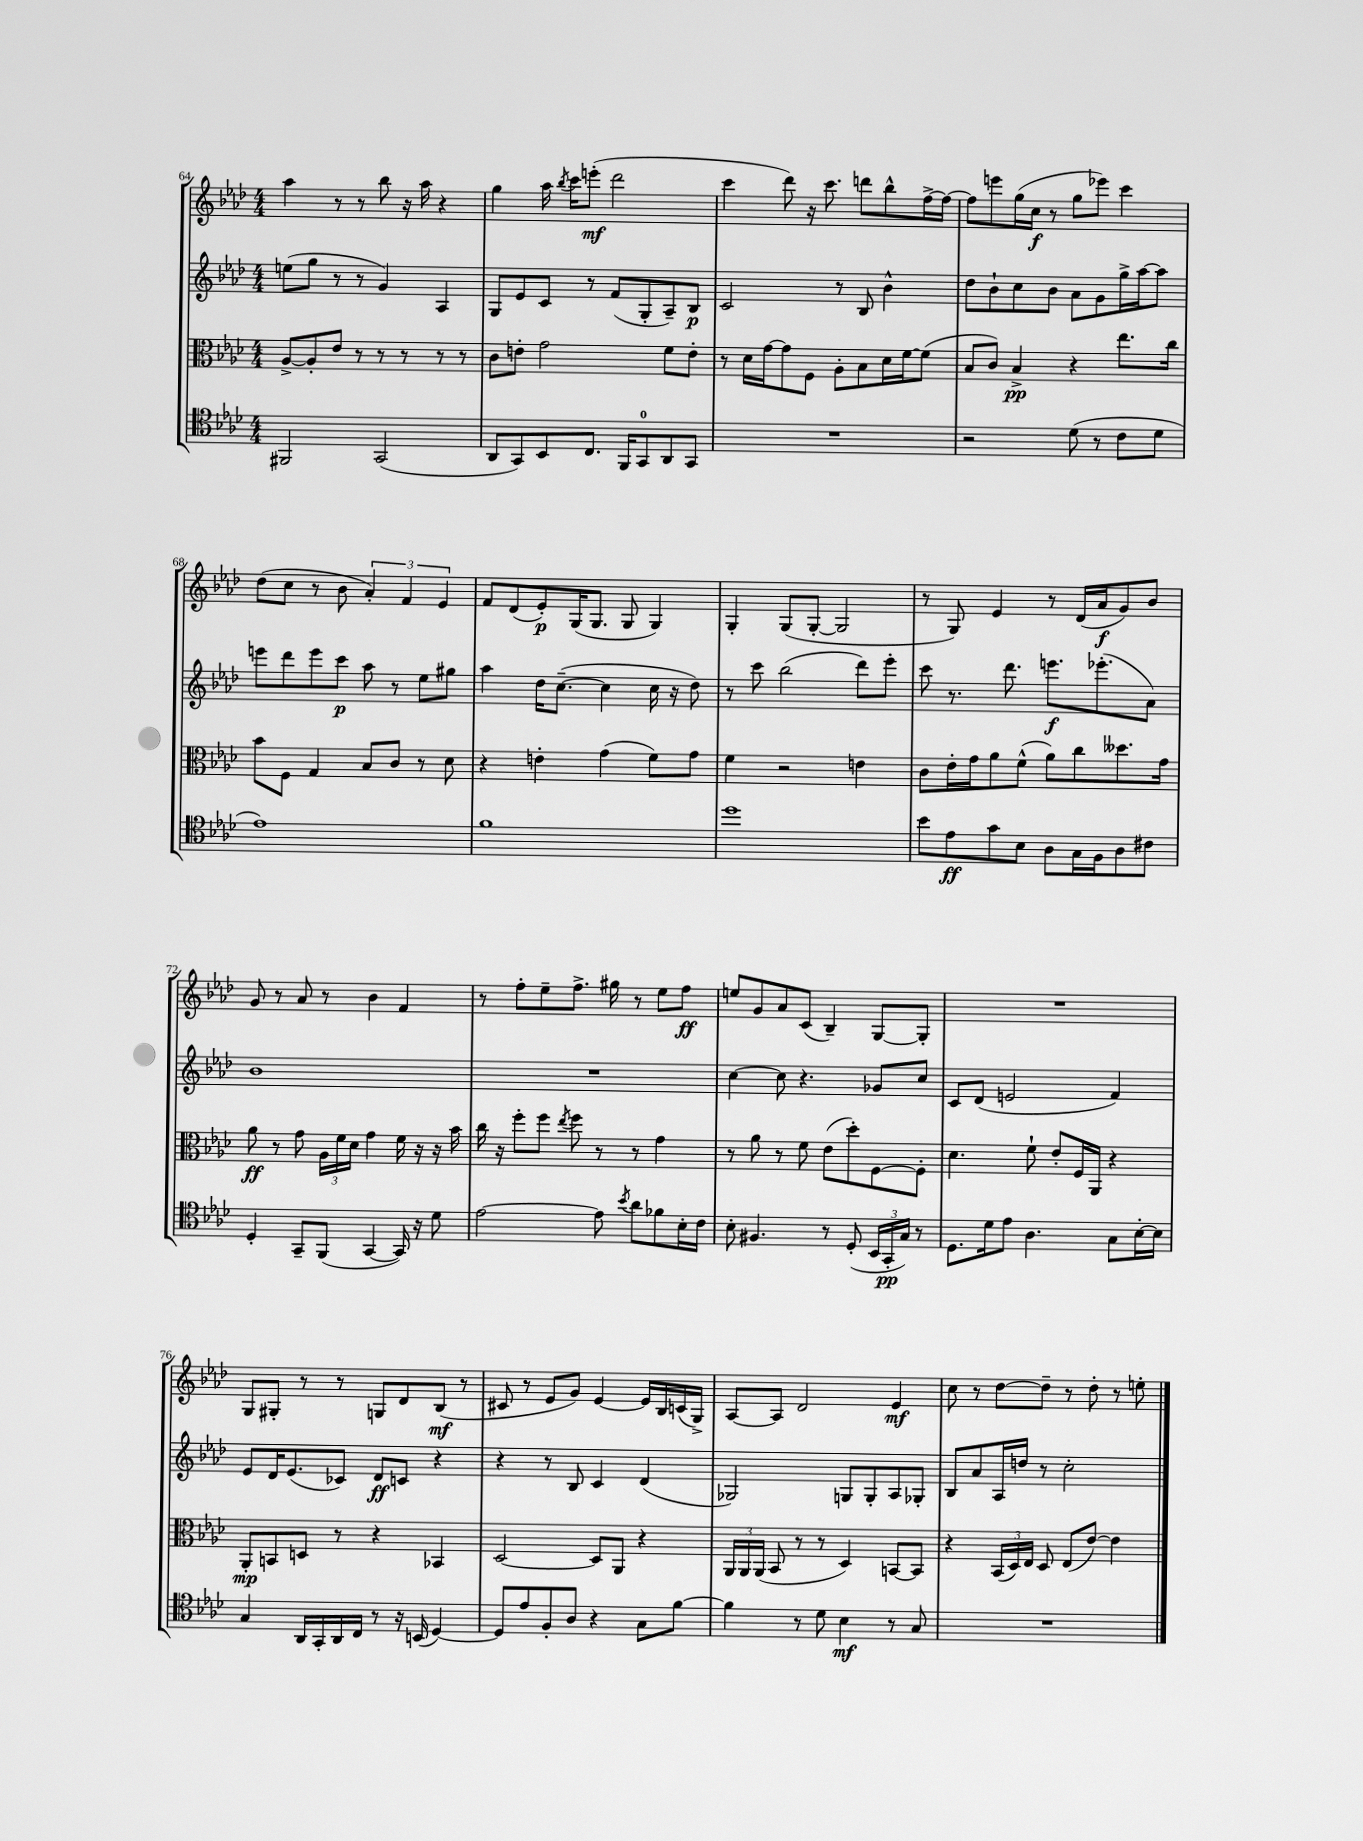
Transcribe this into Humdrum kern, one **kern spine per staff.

**kern	**kern	**kern	**kern
*staff4	*staff3	*staff2	*staff1
*clefC4	*clefC3	*clefG2	*clefG2
*k[b-e-a-d-]	*k[b-e-a-d-]	*k[b-e-a-d-]	*k[b-e-a-d-]
*M4/4	*M4/4	*M4/4	*M4/4
2FF#/	[8A-^/L	(8ee\L	4aa-\
.	8A-'/]	8gg\J	.
.	8e-/J	8r	8r
.	8r	8r	8r
(2GG/	8r	4g/)	8bb-\
.	8r	.	16r
.	.	.	16aa-\
.	8r	4A-/	4r
.	8r	.	.
=	=	=	=
8AA-/L	8c\L	8G/L	4gg\
8GG/)	8e'\J	8e-/	.
8BB-/	2g\	8c/J	16aa-\
.	.	.	8qbb-/
.	.	.	16ccc\LK
8.C/J	.	8r	(8eee'\J
.	.	(8f/L	2ddd-\
16FF/LK	.	.	.
8GG/	.	8G'/	.
8AA-/	8f\L	8A-~/)	.
8GG/J	8e'\J	8B-/J	.
=	=	=	=
1r	8r	2c/	4ccc\
.	16d-\LL	.	.
.	[16g\J	.	.
.	8g\]	.	8ddd-\)
.	8F\J	.	16r
.	.	.	8.ccc\
.	8A-'\L	8r	.
.	8B-\	8B-/	8ddd\L
.	16d-\L	4b-^^\	8bb-^^\
.	[16f\J	.	.
.	(8f\]J	.	[16ff^\L
.	.	.	16ff\_JJ
=	=	=	=
2r	8B-/L	8dd-\L	8ff\]L
.	8c/J)	8b-`\	8eee\
.	4B-^/	8cc\	(16gg\L
.	.	.	16cc\JJ
.	.	8b-\J	8r
(8d-\	4r	8a-\L	8gg\L
8r	.	8g\	8eee-\J)
8c\L	8.ee-\L	16gg^\L	4ccc\
.	.	[16aa-\J	.
8d-\J	.	8aa-\]J	.
.	16cc\Jk	.	.
=	=	=	=
1e-)	8b-\L	8eee\L	(8dd-\L
.	8F\J	8ddd-\	8cc\J
.	4G/	8eee\	8r
.	.	8ccc\J	8b-\
.	8B-/L	8aa-\	6a-'/)
.	8c/J	8r	.
.	.	.	6f/
.	8r	8ee-\L	.
.	.	.	6e-/
.	8d-\	8gg#\J	.
=	=	=	=
1f	4r	4aa-\	8f/L
.	.	.	(8d-/
.	4e'\	16dd-\LK	8e-'/)
.	.	([8.cc~\J	.
.	.	.	(16G/K
.	.	.	8.G/J
.	(4g\	4cc\]	.
.	.	.	8G/
.	8f\L)	16cc\	4G/)
.	.	16r	.
.	8g\J	8dd-\)	.
=	=	=	=
1dd-	4f\	8r	4G'/
.	.	8ccc\	.
.	2r	(2bb-\	(8G/L
.	.	.	[8G'/J
.	.	.	2G/]
.	4e\	8ddd-\L)	.
.	.	8eee-'\J	.
=	=	=	=
8b-\L	8c\L	8ccc\	8r
8e-\	16e-'\L	8.r	8G/)
.	16g\J	.	.
8g\	8a-\	.	4e-/
.	.	8.ddd-\	.
8B-\J	(8f^^\J	.	.
8A-\L	8a-\L)	8.eee\L	8r
16G\L	8cc\	.	(16d-/LL
16F\J	.	(8.eee-'\	16a-/J
8A-\	8.dd--\	.	8g/)
8c#\J	.	8a-\J)	8b-/J
.	16g\Jk	.	.
=	=	=	=
4D-'/	8a-\	1b-	8g/
.	8r	.	8r
8GG~/L	8g\	.	8a-/
(8FF/J	24A-\LL	.	8r
.	24f\	.	.
.	24d-\JJ	.	.
[4GG/	4g\	.	4b-\
16GG/])	16f\	.	4f/
16r	16r	.	.
8d-\	16r	.	.
.	16b-\	.	.
=	=	=	=
[2e-\	16cc\	1r	8r
.	16r	.	.
.	8ff'\L	.	8ff'\L
.	8ff\J	.	8ee-~\
.	8qee-/	.	.
.	8ff\	.	8.ff^\J
8e-\]	8r	.	.
.	.	.	16gg#\
8qb-/	.	.	.
8a-\L	8r	.	8r
8f-\	4g\	.	8ee-\L
16B-'\L	.	.	8ff\J
16c\JJ	.	.	.
=	=	=	=
8B-'\	8r	[4cc\	8ee/L
4.F#/	8a-\	.	8g/
.	8r	8cc\]	8a-/
.	8f\	4.r	(8c/J
8r	(8e-\L	.	4B-~/)
(8D-'/	8dd-'\)	.	.
24BB-/LL	[8F\	8g-/L	[8G/L
24GG'/	.	.	.
24G/JJ)	.	.	.
8r	8F'\]J	8cc/J	8G'/]J
=	=	=	=
8.D-\L	4.d-\	8c/L	1r
.	.	(8d-/J	.
16d-\k	.	.	.
8e-\J	.	2e/	.
4.A-\	8f`\	.	.
.	8e-'/L	.	.
.	16F/L	.	.
.	16AA-/JJ	.	.
8G\L	4r	4f/)	.
[16B-'\L	.	.	.
16B-\]JJ	.	.	.
=	=	=	=
4G/	8AA-'/L	8e-/L	8G/L
.	8BB/	16d-/K	8G#'/J
.	.	(8.e-/	.
16AA-/LL	8D/J	.	8r
16GG'/	.	.	.
16AA-/	8r	8c-/J)	8r
16C/JJ	.	.	.
8r	4r	8d-/L	8G/L
16r	.	8c/J	8d-/
(16BB/	.	.	.
[4D-/)	4BB-/	4r	(8B-/J
.	.	.	8r
=	=	=	=
8D-/]L	[2D-/	4r	8c#/
8e-/	.	.	8r
8F'/	.	8r	8e-/L
8A-/J	.	8B-/	8g/J)
4r	8D-/]L	4c/	[4e-/
.	8AA-/J	.	.
8G\L	4r	(4d-/	16e-/]LL
.	.	.	16B-/
[8f\J	.	.	(16c/
.	.	.	16G^/JJ)
=	=	=	=
4f\]	24AA-/LL	2G-/)	[8A-/L
.	24AA-/	.	.
.	(24AA-/JJ	.	.
.	8BB-/	.	8A-/]J
8r	8r	.	2d-/
8d-\	8r	.	.
4B-\	4D-/)	8G/L	.
.	.	8G'/	.
8r	[8BB/L	8A-/	4e-/
8G/	8BB/]J	8G-'/J	.
=	=	=	=
1r	4r	8B-/L	8cc\
.	.	8a-/	8r
.	(24BB-/LL	16A-/L	[8dd-\L
.	24D-/)	.	.
.	.	16dd/JJ	.
.	24E-/JJ	.	.
.	8D-/	8r	8dd-~\]J
.	(8E-/L	2cc'\	8r
.	[8e-/J)	.	8dd-'\
.	4e-\]	.	8r
.	.	.	8ee'\
==	==	==	==
*-	*-	*-	*-
